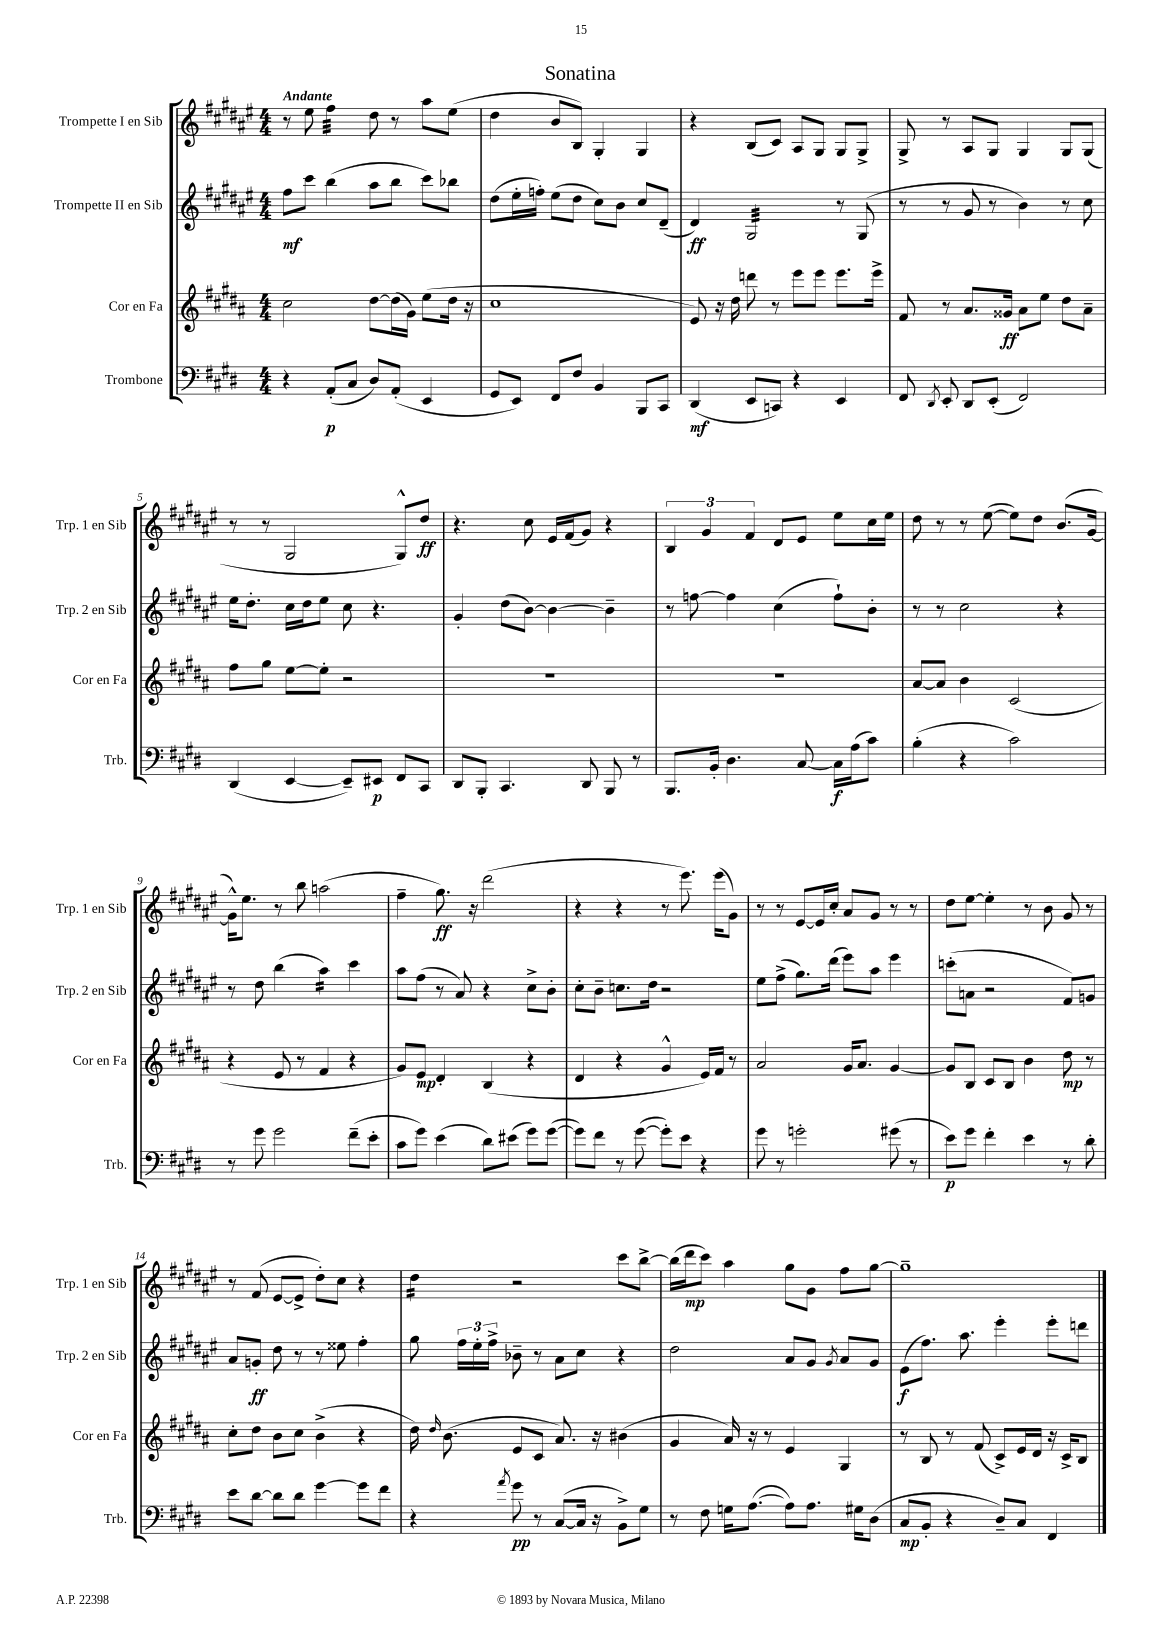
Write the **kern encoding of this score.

**kern	**kern	**kern	**kern
*staff4	*staff3	*staff2	*staff1
*clefF4	*clefG2	*clefG2	*clefG2
*k[f#c#g#d#]	*k[f#c#g#d#a#]	*k[f#c#g#d#a#e#]	*k[f#c#g#d#a#e#]
*M4/4	*M4/4	*M4/4	*M4/4
4r	2cc#	8ff#	8r
.	.	8ccc#	8ee#
(8AA'	.	(4bb	4ff#
8C#	.	.	.
8D#)	[8dd#	8aa#	8dd#
(8AA'	(16dd#]	8bb	8r
.	16g#)	.	.
4EE	(8ee	8ccc#)	8aa#
.	16dd#	8bb-	(8ee#
.	16r	.	.
=	=	=	=
8GG#	1cc#	(8dd#	4dd#
8EE)	.	16ee#'	.
.	.	16ff')	.
8FF#	.	(8ee#	8b
8F#	.	8dd#	8B)
4BB	.	8cc#)	4G#'
.	.	8b	.
8BBB	.	8cc#	4G#
8CC#	.	(8d#~	.
=	=	=	=
(4DD#	8e)	4d#)	4r
.	16r	.	.
.	16dd#	.	.
8EE	8ddd	2G#	(8B
8CC)	8r	.	8c#)
4r	8eee	.	8A#
.	8eee	.	8G#
4EE	8.eee	8r	8G#
.	.	(8G#	8G#^
.	16eee^	.	.
=	=	=	=
8FF#	8f#	8r	8G#^
8qDD#	.	.	.
8EE'	8r	8r	8r
8DD#	8.a#	8g#	8A#
(8EE'	.	8r	8G#
.	16g##	.	.
2FF#)	8a#	4b)	4G#
.	8ee	.	.
.	8dd#	8r	8G#
.	8a#~	8cc#	(8G#
=	=	=	=
(4DD#	8ff#	16ee#	8r
.	.	8.dd#'	.
.	8gg#	.	8r
[4EE	[8ee	16cc#	2G#
.	.	16dd#	.
.	8ee']	8ee#	.
8EE~])	2r	8cc#	.
8EE#	.	4.r	.
8FF#	.	.	8G#^^)
8CC#	.	.	8dd#
=	=	=	=
8DD#	1r	4g#'	4.r
8BBB'	.	.	.
4.CC#	.	(8dd#	.
.	.	[8b)	8cc#
.	.	4b_	16e#
.	.	.	(16f#
8DD#	.	.	8g#)
8BBB	.	4b~]	4r
8r	.	.	.
=	=	=	=
8.BBB	1r	8r	6B
.	.	[8ff	.
.	.	.	6g#
16BB'	.	.	.
4.D#	.	4ff]	.
.	.	.	6f#
.	.	(4cc#	8d#
[8C#	.	.	8e#
16C#]	.	8ff`)	8ee#
(16A	.	.	.
8c#)	.	8b'	16cc#
.	.	.	16ee#
=	=	=	=
(4B'	[8a#	8r	8dd#
.	8a#]	8r	8r
4r	4b	2cc#	8r
.	.	.	([8ee#
2c#)	(2c#	.	8ee#])
.	.	.	8dd#
.	.	4r	(8.b
.	.	.	[16g#
=	=	=	=
8r	4r	8r	16g#^^])
.	.	.	8.ee#
8g#	.	8dd#	.
2g#	8e	(4bb	8r
.	8r	.	8bb
.	4f#	4aa#)	(2aa
(8f#~	4r	4ccc#	.
8e'	.	.	.
=	=	=	=
8c#	8g#)	8aa#	4ff#~
8g#)	8e	(8ff#	.
(4e	4d#'	8r	8.gg#)
.	.	8a#)	.
.	.	.	16r
8d#)	(4B	4r	(2ddd#
(8e#	.	.	.
8g#)	4r	8cc#^	.
([8g#	.	8b'	.
=	=	=	=
8g#])	4d#	8cc#'	4r
8f#	.	8b~	.
8r	4r	8.cc	4r
([8g#	.	.	.
.	.	16dd#	.
8g#'])	4g#^^	2r	8r
8e	.	.	8.eee#)
4r	16e)	.	.
.	16f#	.	(16eee#
.	8r	.	8g#)
=	=	=	=
8g#	2a#	8ee#	8r
8r	.	(8ff#^	8r
2g'	.	8.gg#)	[8e#
.	.	.	16e#]
.	.	(16ddd#	16cc#'
.	16g#	8eee#)	8a#
.	8.a#	.	.
.	.	8aa#	8g#
(8g#	[4g#	4eee#	8r
8r	.	.	8r
=	=	=	=
8e)	8g#]	(8ccc'	8dd#
8g#	8B	8a	[8ee#
4f#'	8c#	2r	4ee#']
.	8B	.	.
4e	4b	.	8r
.	.	.	8b
8r	8dd#	8f#)	8g#
8d#'	8r	8g	8r
=	=	=	=
8e	8cc#'	8a#	8r
[8d#	8dd#	8g'	(8f#
8d#]	8b	8dd#	[8e#
8d#	8cc#	8r	8e#^]
[4g#	(4b^	8r	8dd#')
.	.	8ee##	8cc#
8g#]	4r	4ff#'	4r
8f#	.	.	.
=	=	=	=
4r	16dd#)	8gg#	4dd#
.	16qqdd#	.	.
.	(8.b	.	.
.	.	24ff#	.
.	.	24ee#'	.
.	.	24ff#^	.
8qa	.	.	.
8g#	8e	8b-~	2r
8r	8c#	8r	.
([8C#	8.a#)	8a#	.
16C#]	.	8cc#	.
16r	16r	.	.
8BB^)	(4b#	4r	8ccc#
8G#	.	.	[8bb^
=	=	=	=
8r	4g#	2dd#	(16bb]
.	.	.	16ddd#
8F#	.	.	8ccc#)
16G	16a#)	.	4aa#
([8.A	16r	.	.
.	8r	.	.
8A])	4e	8a#	8gg#
8.A	.	8g#	8g#
.	.	8qg#	.
.	4G#	8a#	8ff#
16G#	.	.	.
(8D#	.	8g#	[8gg#
=	=	=	=
8C#	8r	(8e#	1gg#~]
8BB'	8B	8.ff#)	.
4r	8r	.	.
.	.	8.aa#	.
.	(8f#	.	.
8D#~)	8c#^)	4eee#'	.
8C#	16e	.	.
.	16d#	.	.
4FF#	16r	8eee#'	.
.	16c#^	.	.
.	8B	8ddd	.
==	==	==	==
*-	*-	*-	*-
